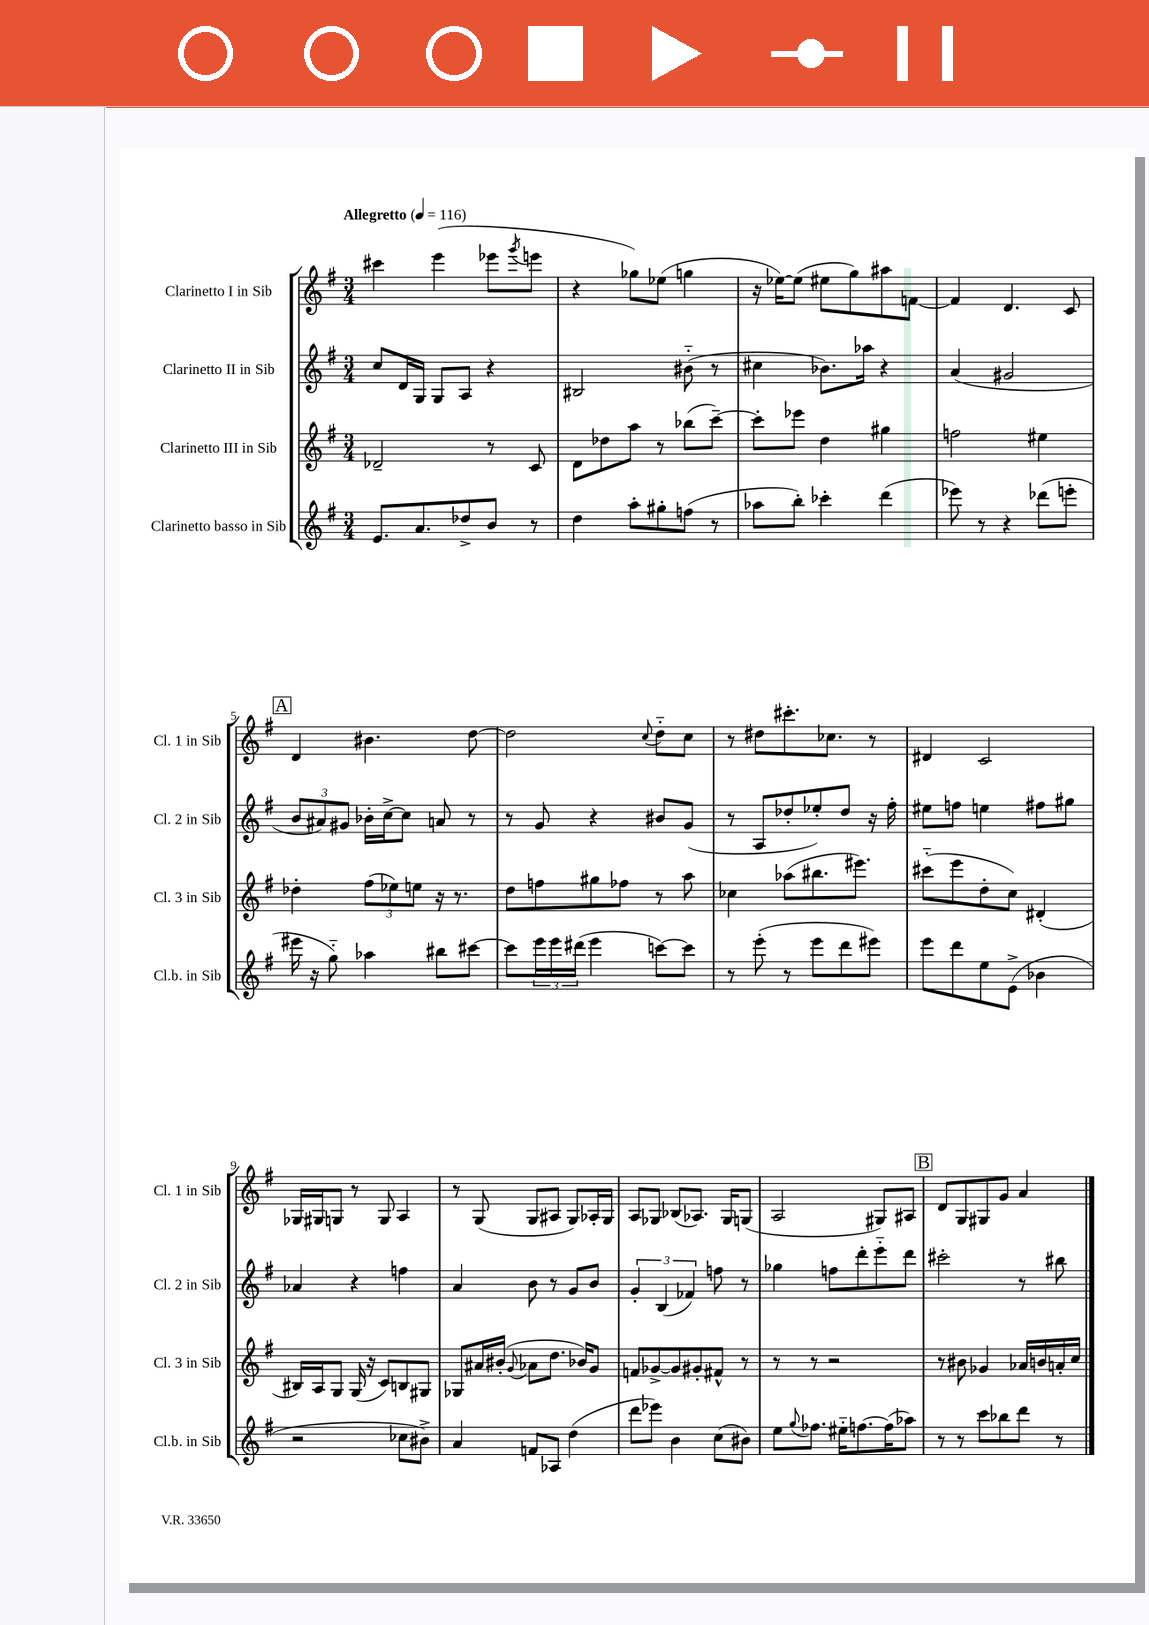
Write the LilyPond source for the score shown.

<<
\new StaffGroup <<
\new Staff = "s0" \with { instrumentName = "Clarinetto I in Sib" shortInstrumentName = "Cl. 1 in Sib" } {
    \clef treble \key g \major \numericTimeSignature \time 3/4 \tempo "Allegretto" 4 = 116
    cis'''4 e'''4( ees'''8 \acciaccatura { g'''8 } e'''8 |
    r4 ges''8) ees''8( g''4 |
    r16 ees''16~) ees''8( eis''8 g''8) ais''8 f'8~ |
    f'4 d'4. c'8 |
    \mark \markup { \box "A" } d'4 bis'4. d''8~ |
    d''2 \appoggiatura { c''8 } d''8-_ c''8 |
    r8 dis''8 cis'''8.-. ces''8. r8 |
    dis'4 c'2 |
    ges16 gis16 g8 r8 g8 a4 |
    r8 g8( g8 ais8 g8) aes16-. g16 |
    a8 ges8 bes8( aes8.) ges16 g8( |
    a2 gis8) ais8 |
    \mark \markup { \box "B" } d'8 g8 gis8 g'8 a'4 \bar "|." |
}
\new Staff = "s1" \with { instrumentName = "Clarinetto II in Sib" shortInstrumentName = "Cl. 2 in Sib" } {
    \clef treble \key g \major \numericTimeSignature \time 3/4
    c''8 d'16 g16 g8 a8 r4 |
    bis2 bis'8-_( r8 |
    cis''4 bes'8.) aes''16 r4 |
    a'4( gis'2 |
    \mark \markup { \box "A" } \tuplet 3/2 { b'8 ais'8) gis'8 } bes'16-. c''16~-> c''8 a'8 r8 |
    r8 g'8 r4 bis'8 g'8( |
    r8 a8 des''8-. ees''8-.) des''8 r16 fis''16-. |
    eis''8 f''8 e''4 fis''8 gis''8 |
    aes'4 r4 f''4 |
    a'4 b'8 r8 g'8 b'8 |
    \tuplet 3/2 { g'4-. b4( fes'4) } f''8 r8 |
    ges''4 f''8 d'''8-. e'''8-_ d'''8 |
    \mark \markup { \box "B" } cis'''2-. r8 bis''8 \bar "|." |
}
\new Staff = "s2" \with { instrumentName = "Clarinetto III in Sib" shortInstrumentName = "Cl. 3 in Sib" } {
    \clef treble \key g \major \numericTimeSignature \time 3/4
    des'2-- r8 c'8 |
    d'8 des''8 a''8 r8 bes''8( c'''8~--) |
    c'''8-. ees'''8 d''4 gis''4 |
    f''2 eis''4 |
    \mark \markup { \box "A" } des''4-. \tuplet 3/2 { fis''8( ees''8) e''8 } r16 r8. |
    d''8 f''8 gis''8 fes''8 r8 a''8 |
    ces''4 aes''8( bis''8. eis'''8.) |
    cis'''8-_( e'''8 d''8-. c''8) dis'4-.( |
    bis16) a16 g8 g16( r16 c'8) b8 gis8 |
    ges8 ais'16 bis'16-.( \appoggiatura { g'8 } aes'8 d''8. bes'16) g'8 |
    f'8 ges'8~-> ges'8 gis'8-. fis'8-^ r8 |
    r8 r8 r2 |
    \mark \markup { \box "B" } r8 bis'8 ges'4 aes'16 b'16 a'16-. c''16 \bar "|." |
}
\new Staff = "s3" \with { instrumentName = "Clarinetto basso in Sib" shortInstrumentName = "Cl.b. in Sib" } {
    \clef treble \key g \major \numericTimeSignature \time 3/4
    e'8. a'8. des''8-> b'8 r8 |
    d''4 a''8-. gis''8-. f''8( r8 |
    aes''8 b''8-.) ces'''4-. d'''4( |
    ees'''8) r8 r4 des'''8( e'''8-. |
    \mark \markup { \box "A" } eis'''16 r16 g''8-_) aes''4 bis''8 cis'''8~ |
    cis'''8 \tuplet 3/2 { e'''16 e'''16 dis'''16( } e'''4 c'''8~) c'''8 |
    r8 e'''8-.( r8 e'''8 d'''8 eis'''8) |
    e'''8 d'''8 e''8 e'8->( bes'4 |
    r2 ces''8 bis'8->) |
    a'4 f'8 aes8 d''4( |
    d'''8 ees'''8) b'4 c''8( bis'8) |
    e''8 \appoggiatura { g''8 } fes''8. eis''16-_ f''8.~ f''16( aes''8) |
    \mark \markup { \box "B" } r8 r8 c'''8 bes''8 d'''8 r8 \bar "|." |
}
>>
>>
